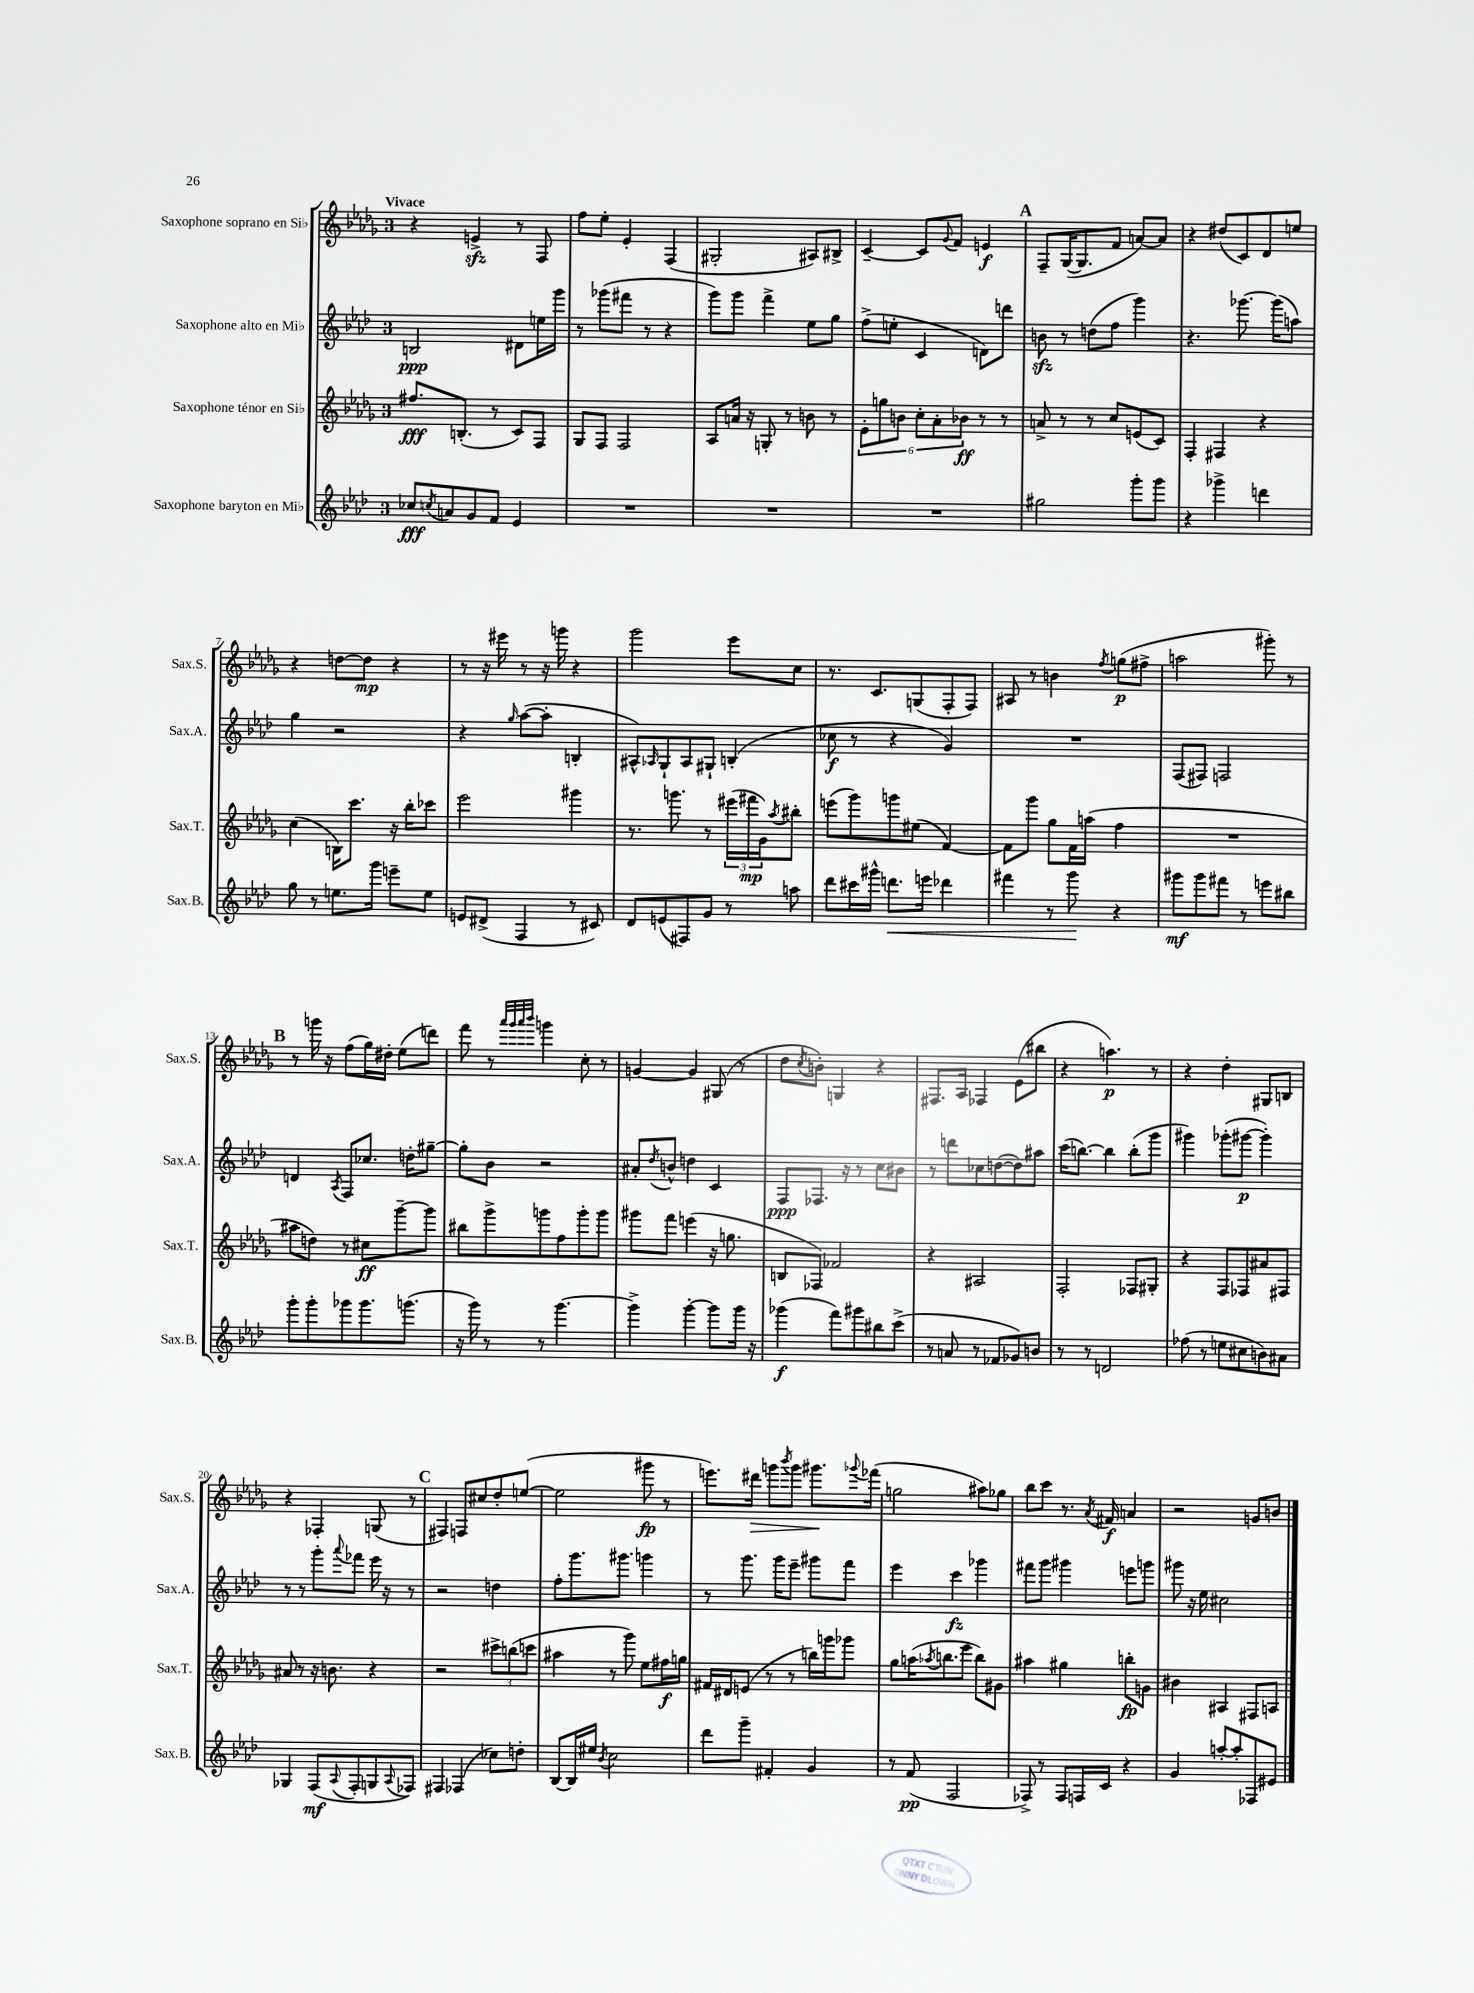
<<
\new StaffGroup <<
\new Staff = "s0" \with { instrumentName = "Saxophone soprano en Sib" shortInstrumentName = "Sax.S." } {
    \clef treble \key des \major \once \override Staff.TimeSignature.style = #'single-digit \time 3/4 \tempo "Vivace"
    r4 e'4->\sfz r8 f8 |
    f''8 ees''8-. ees'4-. f4( |
    gis2-. ais8) bis8-> |
    c'4~-- c'8 \appoggiatura { ges'8 } f'8 e'4\f |
    \mark \markup { \bold "A" } f8-- ges16~( ges8. f'8 a'8~) a'8 |
    r4 dis''8( c'8) des'8 e''8 |
    r4 d''8~ d''8\mp r4 |
    r8 r16 eis'''16 r8 r16 g'''16 r4 |
    ges'''2 ees'''8 c''8 |
    r8. c'8. g8( f8-. f8) |
    ais8 r8 b'4 \acciaccatura { f''8 } g''8\p( fis''8-> |
    a''2 gis'''8-.) r8 |
    \mark \markup { \bold "B" } r8 g'''16 r16 f''8( ges''16) dis''16-. ees''8( d'''8) |
    f'''8 r8 \grace { aes'''32 ges'''32 aes'''32 bes'''32 } g'''4 c''8-. r8 |
    g'4~ g'4 gis8( r8 |
    des''8 \acciaccatura { c''8 } b'8-.) g4 r4 |
    fis8. aes16 fes4 ees'8( bis''8 |
    r4 a''4.\p) r8 |
    r4 des''4-. gis8 b8 |
    r4 fes4-. g8( r8 |
    \mark \markup { \bold "C" } fis4) f8 cis''8 des''8-. e''8~( |
    e''2 gis'''8\fp r8 |
    e'''8.) dis'''16\> g'''8 \acciaccatura { bes'''8 } g'''8 gis'''8.\! \appoggiatura { ges'''8 } fes'''16( |
    g''2 ais''8) ges''8 |
    bes''8 c'''8 r8. \acciaccatura { aes'8 } fis'16\f a'4 |
    r2 g'8 b'8 \bar "|." |
}
\new Staff = "s1" \with { instrumentName = "Saxophone alto en Mib" shortInstrumentName = "Sax.A." } {
    \clef treble \key aes \major \once \override Staff.TimeSignature.style = #'single-digit \time 3/4
    b2\ppp dis'8 e''16 g'''16 |
    r8 ges'''8( fis'''8 r8 r4 |
    g'''8) g'''8 f'''4-> ees''8 g''8 |
    f''8->( e''8-. c'4 d'8) d'''8 |
    \mark \markup { \bold "A" } b'8\sfz r8 d''8( f''8 g'''4) |
    r4. ges'''8.~ ges'''16( a''8) |
    g''4 r2 |
    r4 \grace { g''16 } aes''8~( aes''8-. b4-. |
    ais8-^) \grace { aes16 } g8-! aes8 gis8-! b4-.( |
    ces''8\f r8 r4 g'4) |
    R2. |
    f8( fis8) f2 |
    \mark \markup { \bold "B" } d'4 \acciaccatura { aes8 } f8 ces''8. d''16-. gis''8~-- |
    gis''8-. bes'8 r2 |
    ais'8-. \acciaccatura { des''8 } b'8-^ d''4 c'4 |
    f8\ppp fes8. r16 r8 c''8 bis'8 |
    r8 d'''8 ces''8 d''8~( d''8) ais''8 |
    c'''16( b''8.~) b''4 b''8-.( g'''8 |
    gis'''4) ges'''8-.( gis'''8~\p gis'''4-.) |
    r8 r8 g'''8-. \appoggiatura { aes'''8 } fes'''8 ees'''16 r16 r8 |
    \mark \markup { \bold "C" } r2 d''4 |
    f''8-. g'''8. gis'''8. g'''4 |
    r8 g'''8. g'''16 ees'''8-- gis'''8 f'''8 |
    ees'''4 c'''4\fz ges'''4 |
    fis'''8 g'''8 gis'''4 e'''8 g'''8 |
    gis'''8 r16 ees''16 cis''2 \bar "|." |
}
\new Staff = "s2" \with { instrumentName = "Saxophone ténor en Sib" shortInstrumentName = "Sax.T." } {
    \clef treble \key des \major \once \override Staff.TimeSignature.style = #'single-digit \time 3/4
    fis''8.\fff b8.-.( r8 c'8) f8 |
    ges8 f8 f2 |
    aes8 a'16 r16 g8-. r8 b'8 r8 |
    \tuplet 6/4 { ees'8-. g''8 b'8 c''8-. aes'8-. bes'8\ff } r8 r8 |
    \mark \markup { \bold "A" } a'8-> r8 r8 c''8 e'8( c'8) |
    f4-. fis4 r4 |
    c''4( b16) c'''8. r16 bes''16-. ces'''8 |
    ees'''2 gis'''4 |
    r8. g'''8. r8 \tuplet 3/2 { eis'''16( fis'''16\mp ges'16) } \acciaccatura { aes''8 } bis''8-. |
    e'''8( ges'''8) g'''8 eis''8( f'4~) |
    f'8 ges'''8 ges''8 f'16 a''16( f''4 |
    R2. |
    \mark \markup { \bold "B" } ais''8 d''8) r8 cis''8\ff ges'''8~-- ges'''8 |
    bis''8 ges'''8-> g'''8 f''8 g'''8-. g'''8 |
    gis'''8 f'''8 e'''4( r16 g''8. |
    b8 fes8) fes'2 |
    r4 ais2 |
    f2-. fes8 gis8-. |
    r4 f8 fes8 ais'8 fis8 |
    ais'8 r8 r16 b'8. r4 |
    \mark \markup { \bold "C" } r2 \tuplet 3/2 { cis'''8-> b''8( c'''8 } |
    ais''4 r8 ges'''8) ees''8 fis''16\f g''16 |
    fis'16 dis'16 e'8( r8 r8 b''16) g'''16 ges'''8 |
    ges''8 a''16( \acciaccatura { aes''8 } b''8. ees'''8 b''8) gis'8 |
    ais''4 gis''4 b''8-.\fp g'8 |
    bis'4 ais4 fis8 a8 \bar "|." |
}
\new Staff = "s3" \with { instrumentName = "Saxophone baryton en Mib" shortInstrumentName = "Sax.B." } {
    \clef treble \key aes \major \once \override Staff.TimeSignature.style = #'single-digit \time 3/4
    ces''8\fff \acciaccatura { c''8 } a'8 g'8 f'8 ees'4 |
    R2. |
    R2. |
    R2. |
    \mark \markup { \bold "A" } gis''2 g'''8-. g'''8 |
    r4 ges'''4-> d'''4 |
    g''8 r8 e''8. g'''16 e'''8-- e''8 |
    e'8 dis'8->( f4 r8 cis'8) |
    des'8 e'8( fis8) g'8 r8 a''8 |
    des'''8 cis'''16 gis'''16-^ d'''8.\< e'''16 des'''4 |
    fis'''4 r8 g'''8\! r4 |
    gis'''8\mf gis'''8 fis'''8 r8 e'''8 bis''8 |
    \mark \markup { \bold "B" } g'''8-. g'''8-. ges'''8 ges'''8. g'''8.( |
    r16 g'''16) r8 r8 g'''4.~ |
    g'''4-> g'''4~-. g'''8 g'''16 r16 |
    ges'''4\f( f'''8) gis'''8 bis''8 c'''8->( |
    r8 a'8 r8 fes'8 ges'8) b'8 |
    r8 r8 d'2 |
    fes''8( r8 e''8 cis''8 b'8) ais'8 |
    ges4 f8\mf( \appoggiatura { aes8 } f8-. g8 \appoggiatura { aes8 } fes8) |
    \mark \markup { \bold "C" } fis4 fes4( ces''8) d''8-. |
    bes8~ bes16 eis''16 \acciaccatura { bes'8 } c''2 |
    des'''8 g'''8-- fis'4-. g'4 |
    r8 f'8\pp( f2 |
    fes8->) r8 fes8 f16 c'16 r4 |
    g'4 a''8~-. a''8-. fes8 eis'8 \bar "|." |
}
>>
>>
